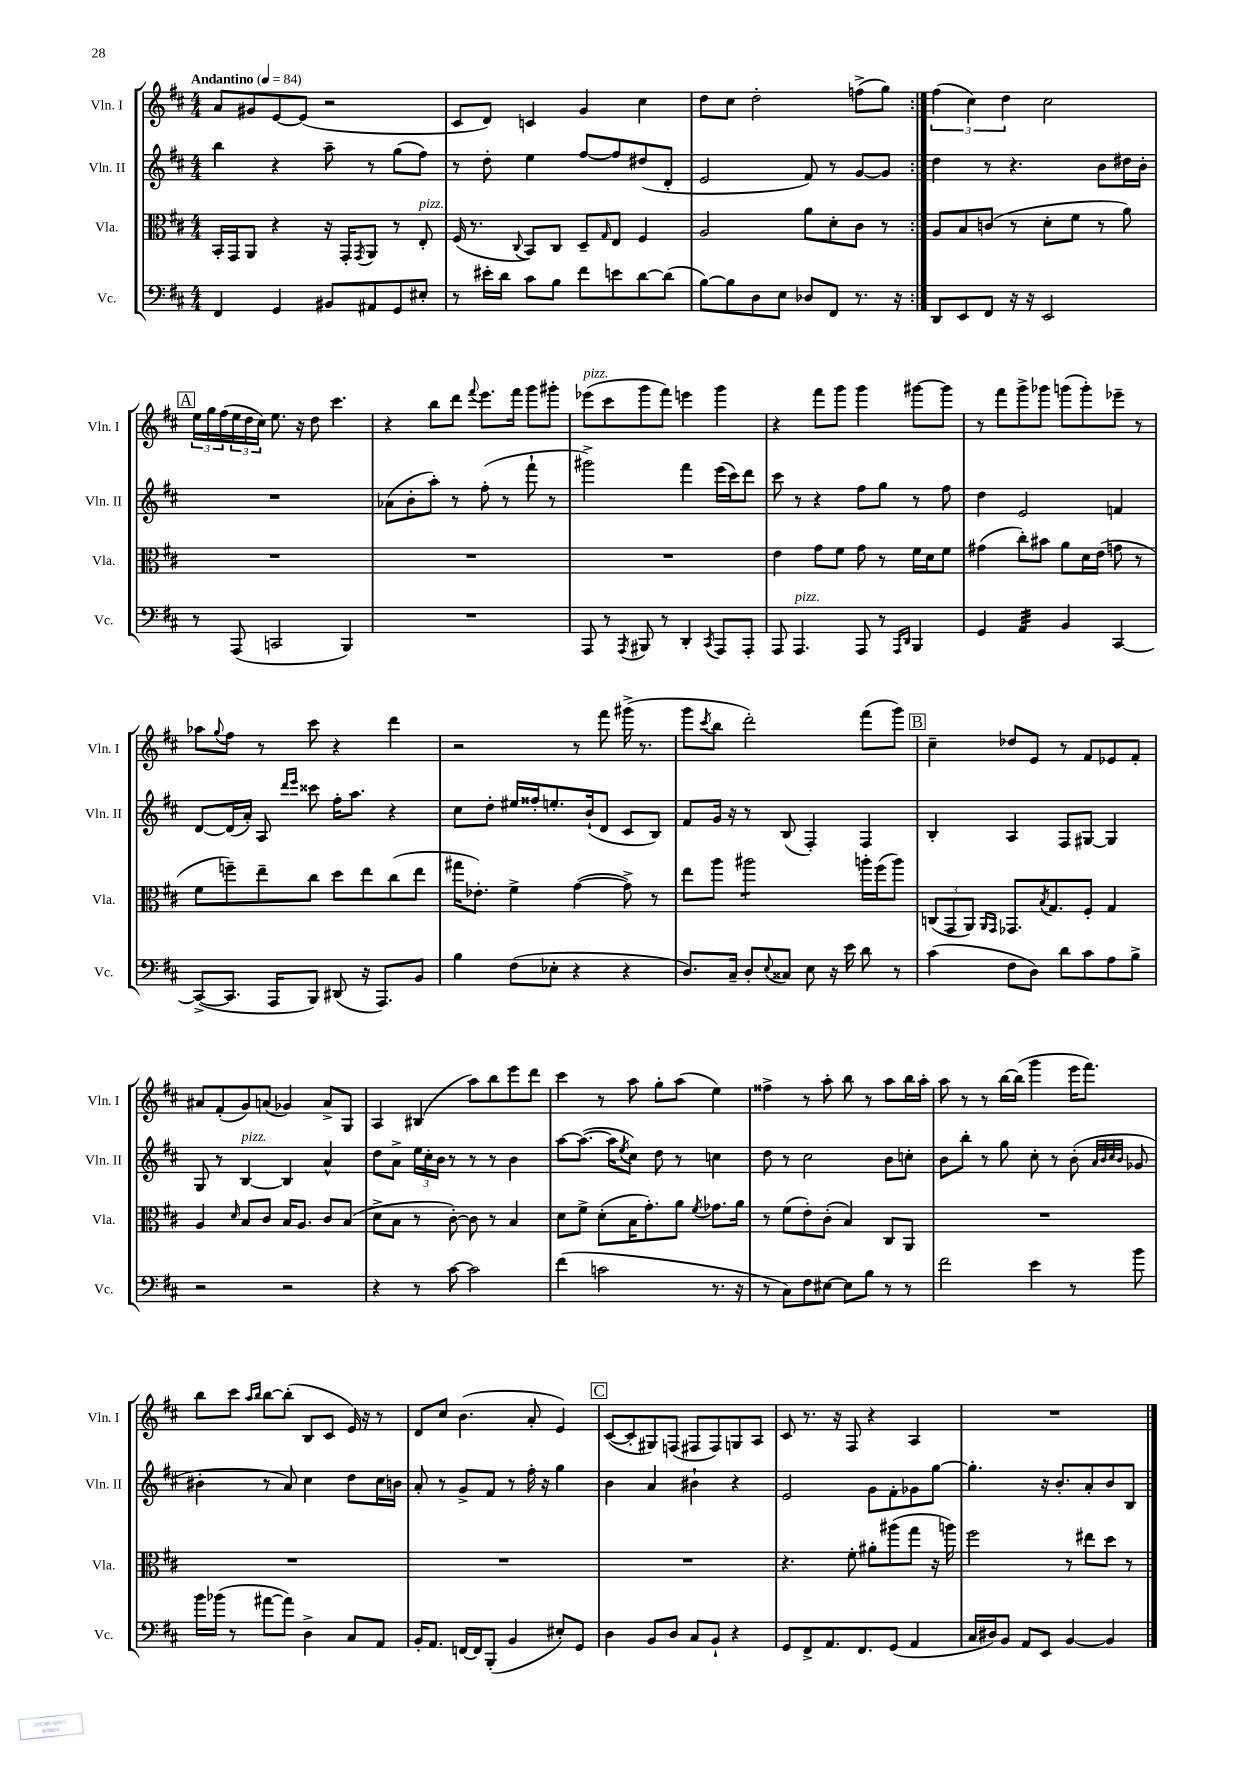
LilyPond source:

<<
\new StaffGroup <<
\new Staff = "s0" \with { instrumentName = "Vln. I" shortInstrumentName = "Vln. I" } {
    \clef treble \key d \major \numericTimeSignature \time 4/4 \tempo "Andantino" 4 = 84
    \repeat volta 2 { a'8 gis'8 e'8~ e'8( r2 |
    cis'8 d'8) c'4 g'4 cis''4 |
    d''8 cis''8 d''2-. f''8->( g''8) | }
    \tuplet 3/2 { fis''4( cis''4) d''4 } cis''2 |
    \mark \markup { \box "A" } \tuplet 3/2 { e''16 g''16 fis''16( } \tuplet 3/2 { e''16 d''16 cis''16) } e''8. r16 d''8 cis'''4. |
    r4 b''8 d'''8 \appoggiatura { fis'''8 } e'''8. fis'''16 g'''8 gis'''8-. |
    ees'''8^\markup { \italic "pizz." }( cis'''8 g'''8 fis'''8) e'''4 g'''4 |
    r4 fis'''8 g'''8 g'''4 gis'''8~ gis'''8 |
    r8 fis'''8 g'''8-> ges'''8 g'''8( g'''8-.) ees'''8-- r8 |
    aes''8 \appoggiatura { g''8 } fis''8 r8 cis'''8 r4 d'''4 |
    r2 r8 fis'''8 gis'''16->( r8. |
    g'''8 \acciaccatura { cis'''8 } b''8 d'''2-.) fis'''8( g'''8) |
    \mark \markup { \box "B" } cis''4-- des''8 e'8 r8 fis'8 ees'8 fis'8-. |
    ais'8 fis'8-.( g'8) a'8( ges'4) a'8-> g8 |
    a4 bis4( a''8) b''8 e'''8 d'''8 |
    cis'''4 r8 a''8 g''8-. a''8( e''4) |
    fisis''4-> r8 a''8-. b''8 r8 a''8 b''16 a''16-. |
    a''8 r8 r8 b''16~ b''16( g'''4 e'''16 fis'''8.) |
    b''8 cis'''8 \grace { a''16 b''16 } b''8~ b''8-.( b8 cis'8 e'16) r16 r8 |
    d'8 cis''8 b'4.( a'8-. e'4) |
    \mark \markup { \box "C" } cis'8~( cis'8-. gis8) f8( fis8 fis8) g8 a8 |
    cis'8 r8. r16 fis8 r4 a4 |
    R1 \bar "|." |
}
\new Staff = "s1" \with { instrumentName = "Vln. II" shortInstrumentName = "Vln. II" } {
    \clef treble \key d \major \numericTimeSignature \time 4/4
    \repeat volta 2 { b''4 r4 a''8-- r8 g''8( fis''8) |
    r8 d''8-. e''4 fis''8~ fis''8 dis''8( d'8-. |
    e'2 fis'8) r8 g'8~ g'8 | }
    d''4 r8 r4. b'8 dis''16 b'16-. |
    \mark \markup { \box "A" } R1 |
    aes'8( b'8-. a''8-.) r8 fis''8-.( r8 fis'''8-! r8 |
    gis'''2->) fis'''4 e'''16( cis'''16) d'''8 |
    cis'''8 r8 r4 fis''8 g''8 r8 fis''8 |
    d''4 e'2 f'4 |
    d'8~ d'16( a'16-.) a8 \grace { d'''16 e'''16 } cisis'''8 fis''16-. a''8. r4 |
    cis''8 d''8-. eis''16 fisis''16-. e''8.-. b'16-!( d'8 cis'8 b8) |
    fis'8 g'16 r16 r8 b8( fis4-.) fis4 |
    \mark \markup { \box "B" } b4-. a4 fis8 gis8~ gis4 |
    g8 r8 b4~^\markup { \italic "pizz." } b4 a'4-^ |
    d''8 a'8-> \tuplet 3/2 { e''16 cis''16-. b'16 } r8 r8 r8 b'4 |
    a''8~ a''8.~( a''16 \acciaccatura { e''8 } cis''8) d''8 r8 c''4 |
    d''8 r8 cis''2 b'8 c''8-. |
    b'8 b''8-. r8 g''8 cis''8-. r8 b'8-.( \grace { a'32 b'32 cis''32 b'32 } ges'8 |
    bis'4-. r8 a'8) cis''4 d''8 cis''16 b'16 |
    a'8-. r8 g'8-> fis'8 r8 fis''16-. r16 g''4 |
    \mark \markup { \box "C" } b'4 a'4 bis'4-! r4 |
    e'2 g'8 fis'8-. ges'8 g''8~ |
    g''4.-. r16 b'8.-. a'8-. b'8 b8 \bar "|." |
}
\new Staff = "s2" \with { instrumentName = "Vla." shortInstrumentName = "Vla." } {
    \clef alto \key d \major \numericTimeSignature \time 4/4
    \repeat volta 2 { b,16-. g,16 a,8 r4 r16 g,16-. \acciaccatura { g,8 } a,8 r8 e8-.^\markup { \italic "pizz." } |
    fis16( r8. \appoggiatura { cis8 } b,8) cis8 d8-- \grace { g16 } e8 fis4 |
    a2 a'8 d'8-. cis'8 r8 | }
    a8 b8 c'8( r8 d'8-. fis'8 r8 a'8) |
    \mark \markup { \box "A" } R1 |
    R1 |
    R1 |
    e'4 g'8 fis'8 g'8 r8 fis'16 d'16 fis'8 |
    gis'4( cis''8-.) bis'8 a'8 d'16 e'16( g'8 r8 |
    fis'8 f''8--) e''8-- cis''8 d''8 e''8 cis''8( e''8 |
    gis''16 ees'8.-.) fis'4-> g'4~( g'8->) r8 |
    e''8 a''8 ais''2:8 a''16-. fis''16( a''8) |
    \mark \markup { \box "B" } \tuplet 3/2 { c8( g,8 a,8) } \grace { a,16 g,16 } ges,8. \acciaccatura { b8 } g8. fis8-. g4 |
    a4 \grace { d'16 } b8 cis'8 b16 a8. cis'8 b8( |
    d'8-> b8 r8 cis'8~-.) cis'8 r8 b4 |
    d'8 fis'8-> d'8-.( b16 g'8.-.) a'8 \acciaccatura { fis'8 } ges'8. a'16 |
    r8 fis'8( e'8-.) cis'8-.( b4) cis8 a,8 |
    R1 |
    R1 |
    R1 |
    \mark \markup { \box "C" } R1 |
    r4. fis'8-. ais'8-. ais''8( g''8 r16 a''16) |
    fis''2 r8 eis''8 d''8 r8 \bar "|." |
}
\new Staff = "s3" \with { instrumentName = "Vc." shortInstrumentName = "Vc." } {
    \clef bass \key d \major \numericTimeSignature \time 4/4
    \repeat volta 2 { fis,4 g,4 bis,8 ais,8 g,8 eis8-. |
    r8 eis'16-. d'16 cis'8 b8 fis'8 e'8 d'8~ d'8( |
    b8~) b8 d8 e8 des8 fis,8 r8. r16 | }
    d,8 e,8 fis,8 r16 r16 e,2 |
    \mark \markup { \box "A" } r8 a,,8( c,2 b,,4) |
    R1 |
    a,,8 r8 \acciaccatura { a,,8 } bis,,8 r8 d,4-. \acciaccatura { cis,8 } a,,8 a,,8-. |
    a,,8 a,,4.^\markup { \italic "pizz." } a,,8 r8 \grace { a,,16 d,16 } b,,4 |
    g,4 a,4:32 b,4 cis,4~ |
    cis,8~->( cis,8. a,,16 b,,8) dis,8( r16 a,,8.) b,8 |
    b4 fis8( ees8-. r4 r4 |
    d8.) cis16-- d8-. \appoggiatura { e8 } cisis8 e8 r16 e'16 d'8 r8 |
    \mark \markup { \box "B" } cis'4( fis8 d8) d'8 cis'8 a8 b8-> |
    r2 r2 |
    r4 r8 cis'8~ cis'2 |
    fis'4( c'2 r8. r16 |
    r8 cis8) fis8 eis8~ eis8 b8 r8 r8 |
    fis'2 e'4 r8 b'8 |
    b'16 bes'16( r8 ais'8~ ais'8) d4-> cis8 a,8 |
    b,16-. a,8. f,16~ f,16 b,,8-.( b,4 eis8-.) g,8 |
    \mark \markup { \box "C" } d4 b,8 d8 cis8 b,8-! r4 |
    g,8 fis,8-> a,8. fis,8. g,8( a,4 |
    cis16 dis16) b,8 a,8 e,8 b,4~ b,4 \bar "|." |
}
>>
>>
\layout { \context { \Score \remove "Bar_number_engraver" } }
